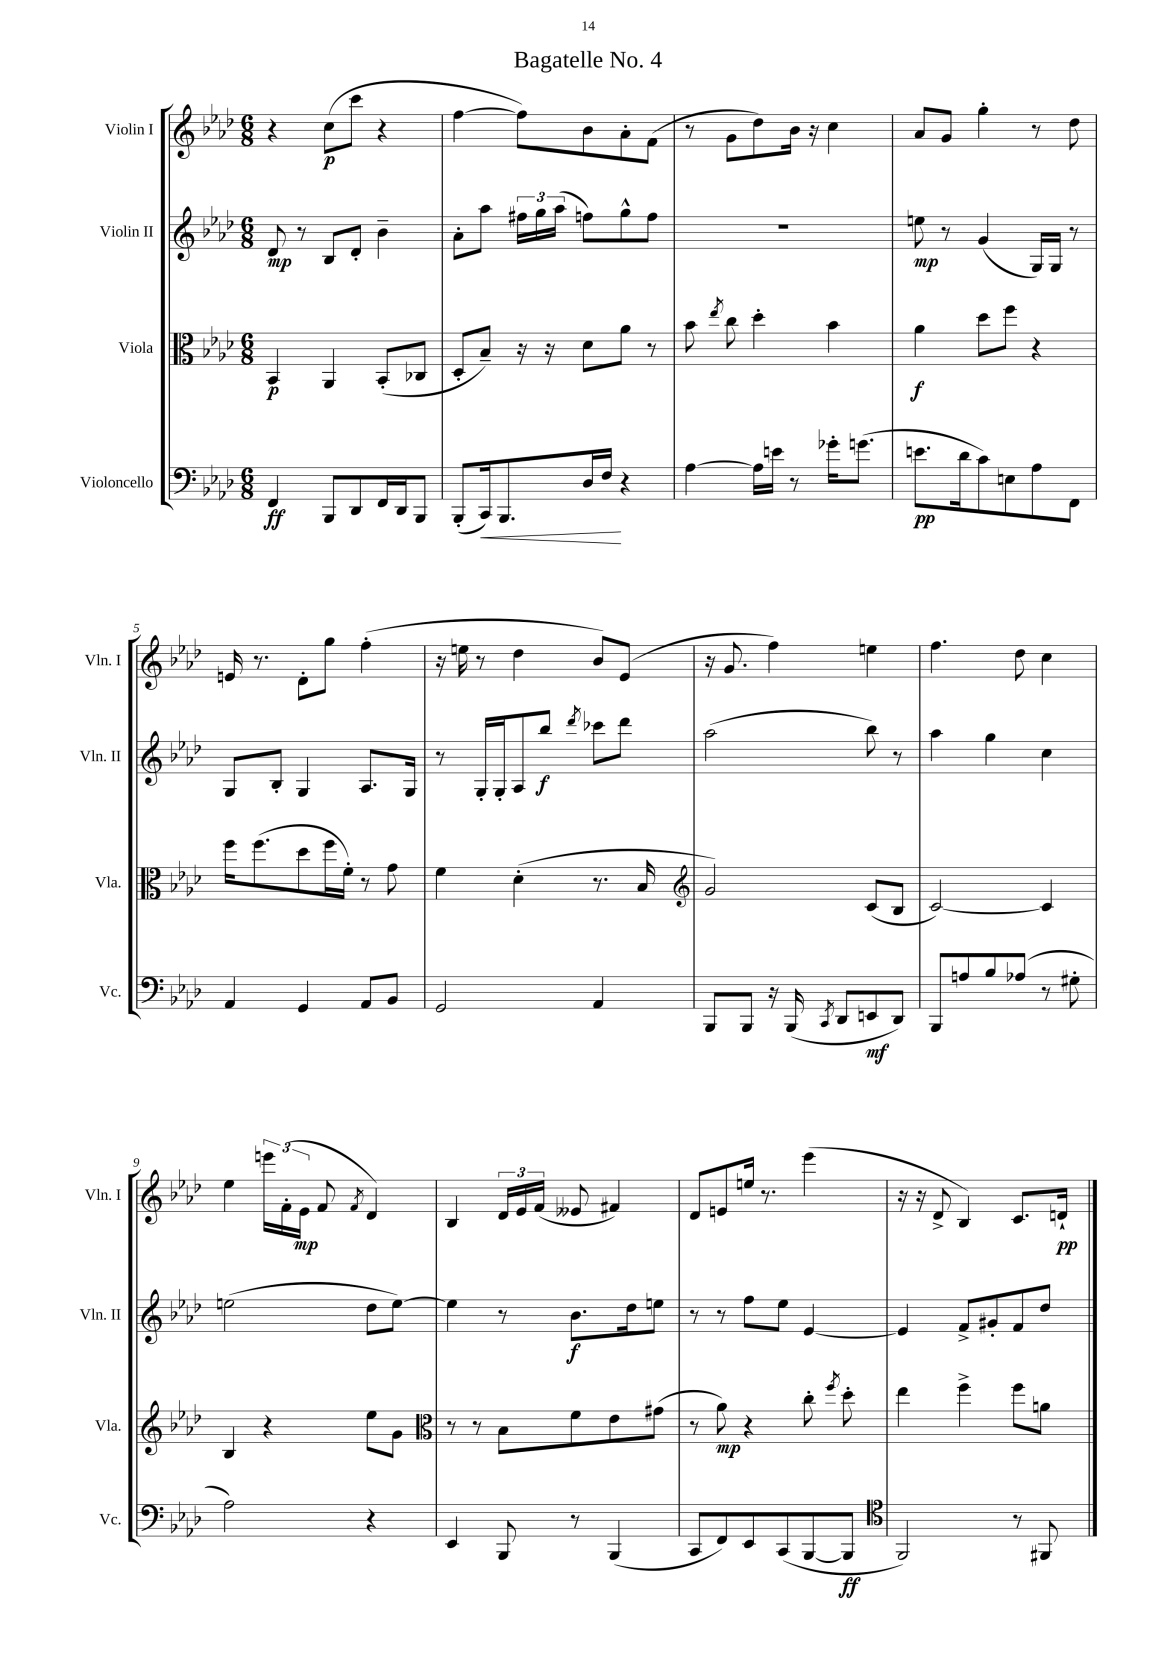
\header { title = "Bagatelle No. 4" }
<<
\new StaffGroup <<
\new Staff = "s0" \with { instrumentName = "Violin I" shortInstrumentName = "Vln. I" } {
    \clef treble \key aes \major \numericTimeSignature \time 6/8
    \autoBeamOff r4 c''8[\p( c'''8] r4 |
    f''4~ f''8[) bes'8 aes'8-. f'8]( |
    r8 g'8[ des''8) bes'16] r16 c''4 |
    aes'8[ g'8] g''4-. r8 des''8 |
    e'16 r8. des'8[-. g''8] f''4-.( |
    r16 e''16 r8 des''4 bes'8[) ees'8]( |
    r16 g'8. f''4) e''4 |
    f''4. des''8 c''4 |
    ees''4 \tuplet 3/2 { e'''16[ f'16-.( ees'16]\mp } f'8 \acciaccatura { f'8 } des'4) |
    bes4 \tuplet 3/2 { des'16[ ees'16 f'16]( } eeses'8 fis'4) |
    des'8[ e'8 e''16] r8. ees'''4( |
    r16 r16 des'8-> bes4) c'8.[ d'16]-!\pp \bar "|." |
}
\new Staff = "s1" \with { instrumentName = "Violin II" shortInstrumentName = "Vln. II" } {
    \clef treble \key aes \major \numericTimeSignature \time 6/8
    \autoBeamOff des'8\mp r8 bes8[ des'8]-. bes'4-- |
    aes'8[-. aes''8] \tuplet 3/2 { fis''16[ g''16 aes''16]( } f''8[) g''8-^ f''8] |
    R2. |
    e''8\mp r8 g'4( g16[) g16] r8 |
    g8[ bes8]-. g4 aes8.[ g16] |
    r8 g16[-. g16-. aes8 bes''8]\f \acciaccatura { des'''8 } ces'''8[ des'''8] |
    aes''2( bes''8) r8 |
    aes''4 g''4 c''4 |
    e''2( des''8[ e''8]~) |
    e''4 r8 bes'8.[\f des''16 e''8] |
    r8 r8 f''8[ ees''8] ees'4~ |
    ees'4 f'8[-> gis'8-. f'8 des''8] \bar "|." |
}
\new Staff = "s2" \with { instrumentName = "Viola" shortInstrumentName = "Vla." } {
    \clef alto \key aes \major \numericTimeSignature \time 6/8
    \autoBeamOff bes,4\p aes,4 bes,8[-.( ces8] |
    des8[-. bes8]--) r16 r16 des'8[ aes'8] r8 |
    bes'8 \acciaccatura { ees''8 } c''8 des''4-. bes'4 |
    aes'4\f des''8[ f''8] r4 |
    f''16[ f''8.( des''8 f''16 f'16]-.) r8 g'8 |
    f'4 des'4-.( r8. bes16 |
    \clef treble g'2) c'8[( bes8] |
    c'2~) c'4 |
    bes4 r4 ees''8[ g'8] |
    \clef alto r8 r8 bes8[ f'8 ees'8 gis'8]( |
    r8 aes'8\mp) r4 c''8-. \acciaccatura { f''8 } des''8-. |
    ees''4 f''4-> f''8[ a'8] \bar "|." |
}
\new Staff = "s3" \with { instrumentName = "Violoncello" shortInstrumentName = "Vc." } {
    \clef bass \key aes \major \numericTimeSignature \time 6/8
    \autoBeamOff f,4\ff bes,,8[ des,8 f,16 des,16 bes,,8] |
    bes,,8[-.( c,16\<) bes,,8. des16 f16]\! r4 |
    aes4~ aes16[ e'16] r8 ges'16[-. g'8.]( |
    e'8.[\pp des'16 c'8) e8 aes8 f,8] |
    aes,4 g,4 aes,8[ bes,8] |
    g,2 aes,4 |
    bes,,8[ bes,,8] r16 bes,,16( \acciaccatura { c,8 } des,8[ e,8\mf des,8]) |
    bes,,8[ a8 bes8 aes8]( r8 gis8-. |
    aes2) r4 |
    ees,4 bes,,8 r8 bes,,4( |
    c,8[ f,8) ees,8 c,8( bes,,8~ bes,,8]\ff |
    \clef tenor f,2) r8 fis,8 \bar "|." |
}
>>
>>
